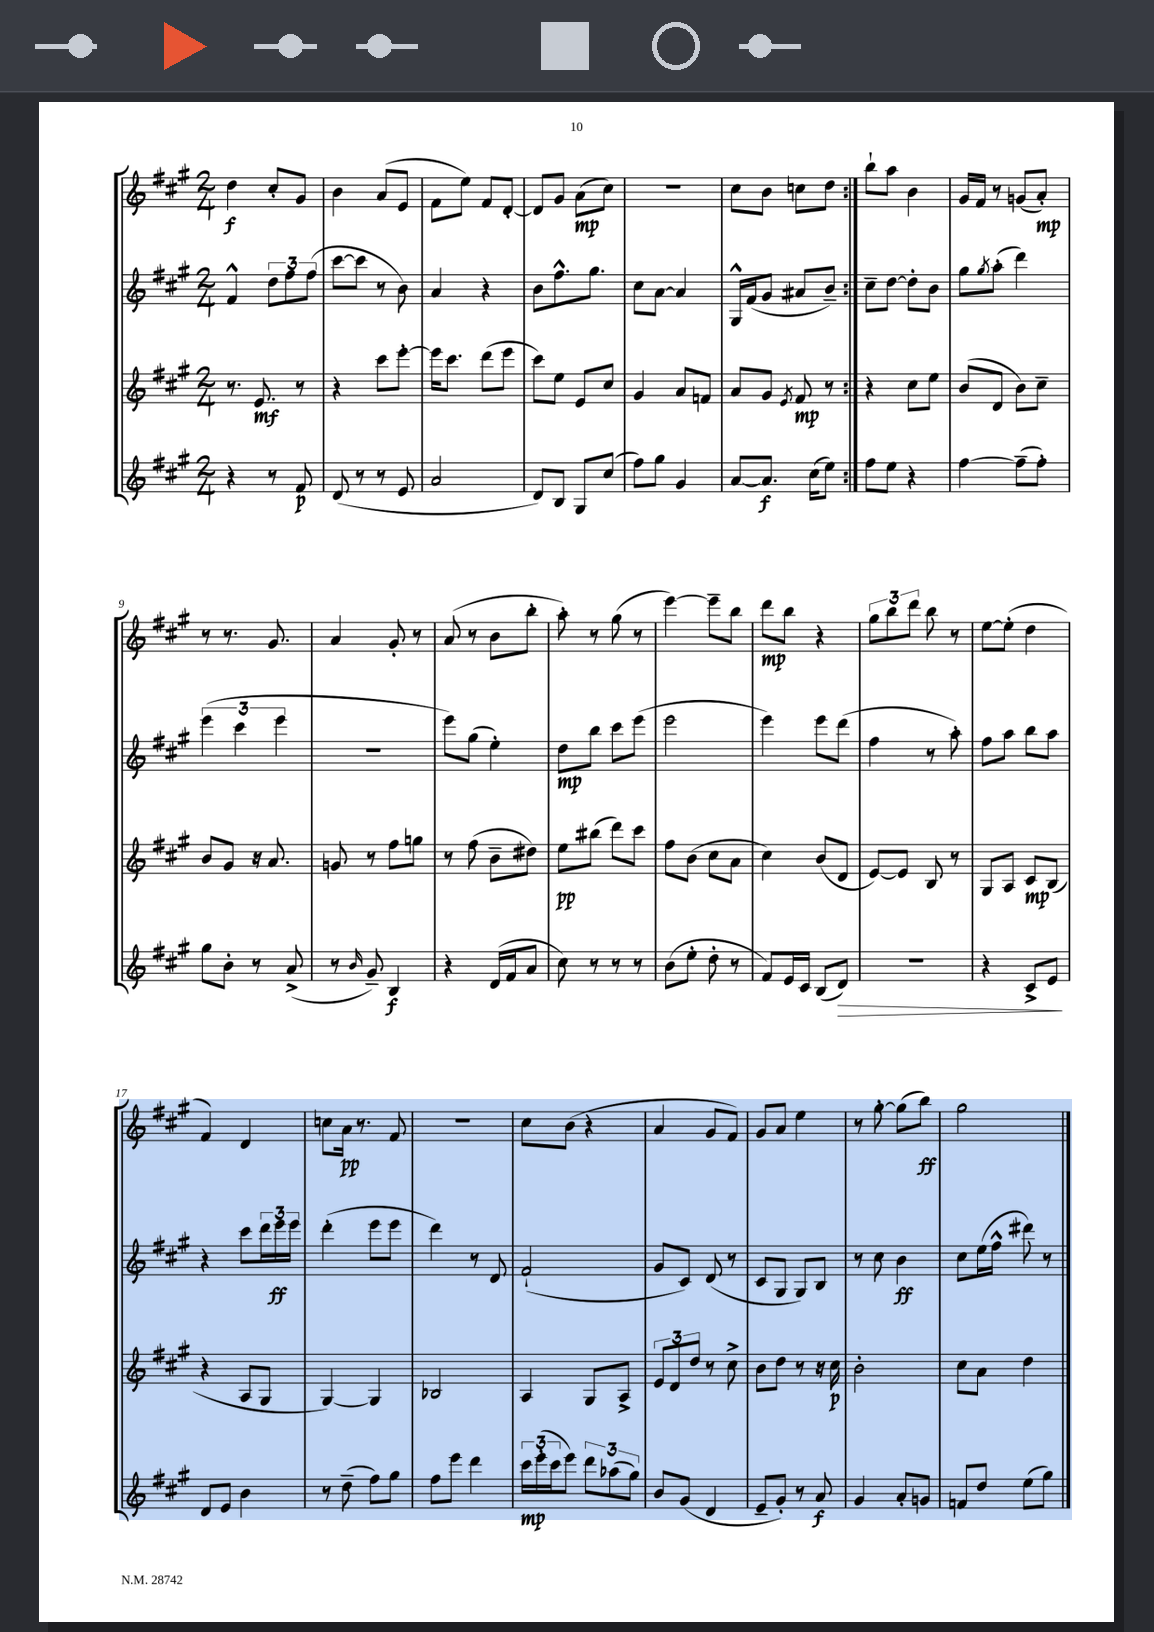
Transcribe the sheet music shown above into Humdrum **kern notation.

**kern	**kern	**kern	**kern
*staff4	*staff3	*staff2	*staff1
*clefG2	*clefG2	*clefG2	*clefG2
*k[f#c#g#]	*k[f#c#g#]	*k[f#c#g#]	*k[f#c#g#]
*M2/4	*M2/4	*M2/4	*M2/4
4r	8.r	4f#^^	4dd
.	8.e	.	.
8r	.	12dd	8cc#'
.	.	12ff#	.
8f#	8r	.	8g#
.	.	(12ff#	.
=	=	=	=
(8d	4r	[8ccc#	4b
8r	.	8ccc#]	.
8r	8ccc#	8r	(8a
8e	[8eee'	8b)	8e
=	=	=	=
2a	16eee]	4a	8f#
.	8.ccc#	.	.
.	.	.	8ee)
.	(8ddd	4r	8f#
.	8eee	.	[8d'
=	=	=	=
8d)	8ccc#)	8b	8d]
8B	8ee	8.ff#^^	8g#
8G#	8e	.	(8a
.	.	8.gg#	.
(8cc#	8cc#	.	8cc#)
=	=	=	=
8ff#)	4g#	8cc#	2r
8gg#	.	[8a	.
4g#	8a	4a]	.
.	8f	.	.
=	=	=	=
[8a	8a	16G#^^	8cc#
.	.	(16f#	.
8.a]	8g#	8g#	8b
.	8qe	.	.
.	8f#	8a#	8cc
(16cc#	.	.	.
8ee)	8r	8b~)	8dd
=:|!	=:|!	=:|!	=:|!
8ff#	4r	8cc#~	8bb`
8ee	.	[8dd	8aa
4r	8cc#	8dd']	4b
.	8ee	8b	.
=	=	=	=
[4ff#	(8b	8gg#	16g#
.	.	.	16f#
.	.	8qgg#	.
.	8d	(8aa'	8r
(8ff#~]	8b)	4ddd)	(8g
8ff#')	8cc#~	.	8a')
=	=	=	=
8gg#	8b	(6eee	8r
8b'	8g#	.	8.r
.	.	6ccc#	.
8r	16r	.	.
.	8.a	.	8.g#
.	.	6eee	.
(8a^	.	.	.
=	=	=	=
8r	8g	2r	4a
16qqb	.	.	.
8g#~)	8r	.	.
4B	8ff#	.	8g#'
.	8gg	.	8r
=	=	=	=
4r	8r	8eee)	(8a
.	(8ff#	(8gg#	8r
(16d	8b~	4ee')	8b
16f#	.	.	.
8a	8dd#)	.	8bb'
=	=	=	=
8cc#)	8ee	8dd	8aa')
8r	(8bb#	8bb	8r
8r	8ddd)	8ccc#	(8gg#
8r	8ccc#	(8eee	8r
=	=	=	=
(8b	8ff#	2eee	[4eee)
8ee'	(8b	.	.
8dd'	8cc#	.	8eee~]
8r	8a	.	8bb
=	=	=	=
8f#)	4cc#)	4eee)	8ddd
16e	.	.	8bb
16c#	.	.	.
(8B	(8b	8eee	4r
8d)	8d	(8ddd	.
=	=	=	=
2r	[8e)	4ff#	12gg#
.	.	.	12bb
.	8e]	.	.
.	.	.	12ddd
.	8B	8r	8bb
.	8r	8aa')	8r
=	=	=	=
4r	8G#	8ff#	[8ee
.	8A	8aa	(8ee']
8c#^	8c#	8bb	4dd
8e	(8B	8aa	.
=	=	=	=
8d	4r	4r	4f#)
8e	.	.	.
4b	8A	8ccc#	4d
.	8G#	24ddd	.
.	.	24eee	.
.	.	24eee	.
=	=	=	=
8r	[4G#)	(4ddd'	8cc
(8dd~	.	.	16a
.	.	.	8.r
8ff#)	4G#]	8eee	.
8gg#	.	8eee	8f#
=	=	=	=
8ff#	2B-	4ddd)	2r
8eee	.	.	.
4ddd	.	8r	.
.	.	8d	.
=	=	=	=
24ccc#	4A	(2f#`	8cc#
(24eee'	.	.	.
24ccc#	.	.	.
8eee)	.	.	(8b
12ddd	8G#	.	4r
(12aa-	.	.	.
.	8A^	.	.
12gg#)	.	.	.
=	=	=	=
8b	12e	8g#	4a
.	12d	.	.
(8g#	.	8c#)	.
.	12dd	.	.
4d	8r	(8d	8g#
.	8cc#^	8r	8f#)
=	=	=	=
8e~	8b	8c#	8g#
8g#')	8dd	8G#	8a
8r	8r	8G#)	4ee
8a	16r	8B	.
.	16cc#	.	.
=	=	=	=
4g#	2b'	8r	8r
.	.	8cc#	[8gg#'
8a'	.	4b	(8gg#]
8g	.	.	8bb)
=	=	=	=
8f	8cc#	8cc#	2gg#
8dd	8a	(16ee	.
.	.	16ff#^^	.
(8ee	4dd	8ddd#)	.
8gg#)	.	8r	.
==	==	==	==
*-	*-	*-	*-
